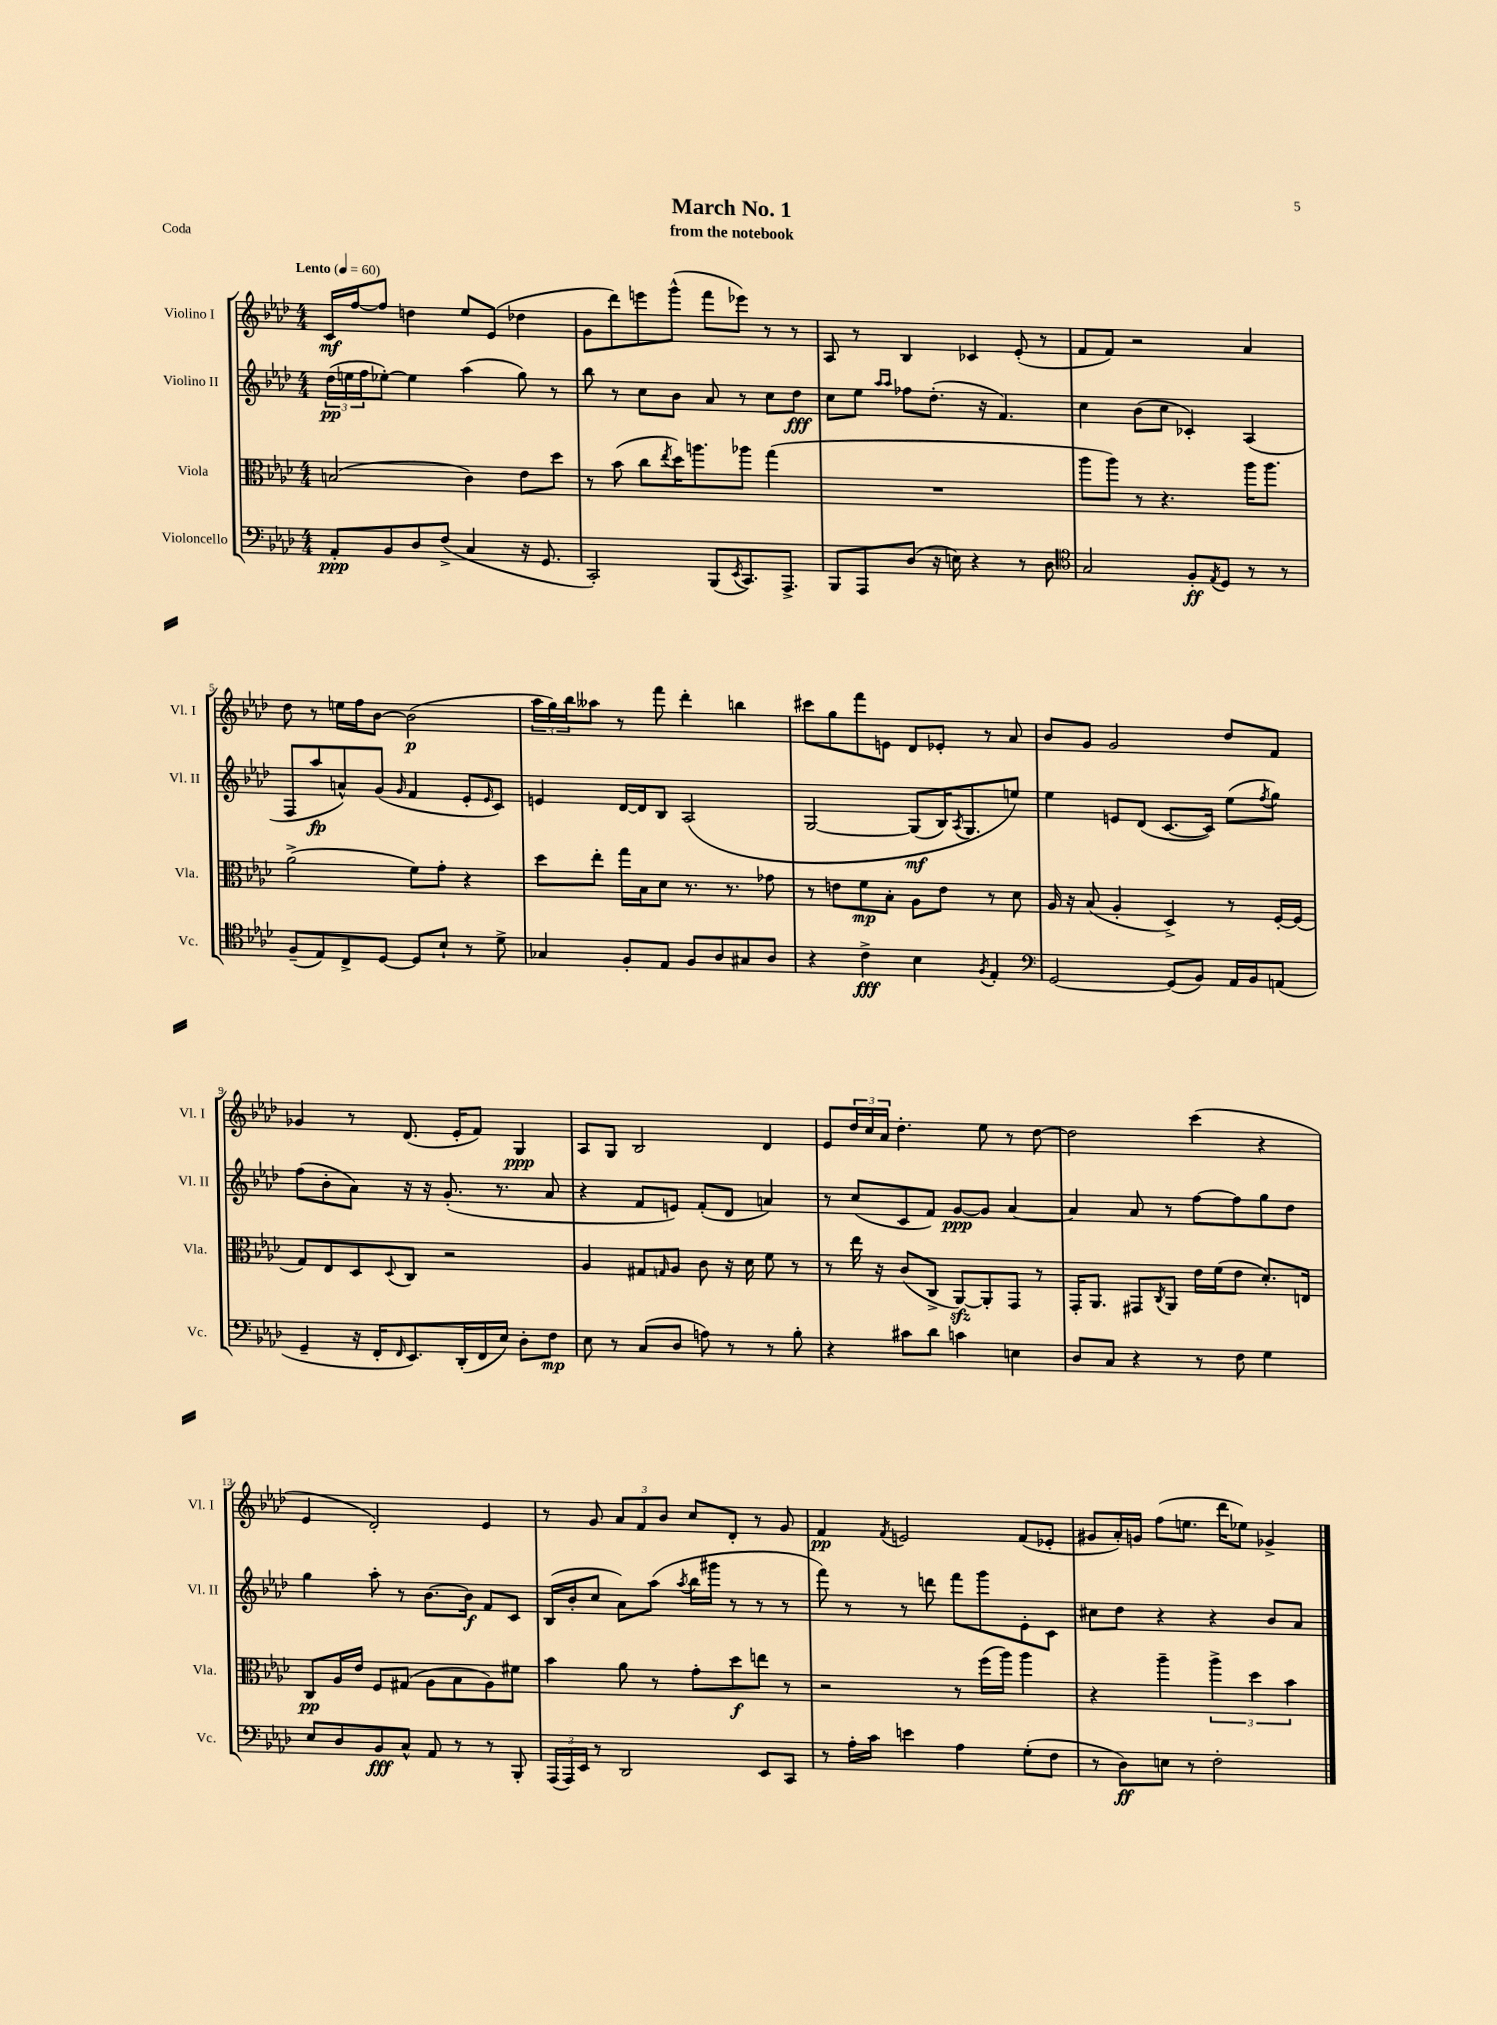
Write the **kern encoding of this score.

**kern	**kern	**kern	**kern
*staff4	*staff3	*staff2	*staff1
*clefF4	*clefC3	*clefG2	*clefG2
*k[b-e-a-d-]	*k[b-e-a-d-]	*k[b-e-a-d-]	*k[b-e-a-d-]
*M4/4	*M4/4	*M4/4	*M4/4
*MM60	*MM60	*MM60	*MM60
8AA-'	(2B	(24dd-	16c
.	.	24ee	.
.	.	.	[16ff
.	.	24ff	.
8BB-	.	[8ee-')	8ff]
8D-	.	4ee-]	4dd
(8F^	.	.	.
4C	4c)	(4aa-	8ee-
.	.	.	(8e-
16r	8e-	8gg)	4dd-
8.GG	.	.	.
.	8dd-	8r	.
=	=	=	=
2CC')	8r	8bb-	8g
.	(8b-	8r	8ddd-)
.	8cc	8cc	8eee
.	8qee-	.	.
.	16dd-)	8b-	(8ggg^^
.	8.aa	.	.
(8BBB-	.	8a-	8fff
8qEE-	.	.	.
8.CC)	8aa-	8r	8eee-)
.	(4gg	8cc	8r
8.AAA-^	.	.	.
.	.	8dd-	8r
=	=	=	=
8BBB-	1r	8cc	8A-
8AAA-	.	8ee-	8r
.	.	16qqaa-	.
.	.	16qqaa-	.
(8D-	.	8ff-	4B-
16r	.	(8.dd-'	.
16E)	.	.	.
4r	.	.	4c-
.	.	16r	.
.	.	4.f)	.
8r	.	.	(8e-'
8D-	.	.	8r
=	=	=	=
*clefC4	*	*	*
2G	8aa-	4cc	8f
.	8aa-)	.	8f)
.	8r	(8b-	2r
.	4.r	8cc	.
8F'	.	4c-')	.
8qE-	.	.	.
8D-	.	.	.
8r	16aa-	(4A-	4a-
.	8.aa-	.	.
8r	.	.	.
=	=	=	=
(8F~	(2a-^	8F	8dd-
8E-)	.	8aa-	8r
8C^	.	8a^^)	16ee
.	.	.	16ff
[8D-	.	(8g	[8b-
.	.	16qqg	.
8D-]	8f)	4f	(2b-]
8B-`	8g'	.	.
8r	4r	8e-'	.
.	.	16qqe-	.
8d-^	.	8c)	.
=	=	=	=
4G-	8dd-	4e	24aa-
.	.	.	24gg)
.	.	.	24bb-
.	8ee-'	.	8aa--
8F'	16gg	[16d-	8r
.	16B-	16d-]	.
8E-	8d-	8B-	8fff
8F	8.r	&(2A-	4ddd-'
8A-	.	.	.
.	8.r	.	.
8G#	.	.	4bb
8A-	8g-	.	.
=	=	=	=
4r	8r	[2G	8ccc#
.	8e	.	8gg
4c^	8f	.	8fff
.	8B-'	.	8e
4B-	8A-	(8G]	8d-
.	8e	16B-)	8e-'
.	.	8qA-	.
.	.	8.G	.
8qF	.	.	.
4E-'	8r	.	8r
.	8d-	8ee&)	8a-
=	=	=	=
*clefF4	*	*	*
[2GG	16A-	4ee-	8b-
.	16r	.	.
.	(8B-	.	8g
.	4A-'	8e	2g
.	.	(8d-	.
(8GG]	4D-^)	[8.c	.
8BB-)	.	.	.
.	.	16c])	.
16AA-	8r	(8ee-	8dd-
16BB-	.	.	.
.	.	8qff	.
(8AA	[16F'	8gg)	8f
.	(16F]	.	.
=	=	=	=
4GG~	8G)	(8ff	4g-
.	8E-	8b-'	.
16r	8D-	8a-)	8r
16FF'	.	.	.
16qqFF	8qqD-	.	.
8.EE-)	8C	16r	(8.d-
.	.	16r	.
.	2r	(8.g'	.
(16DD-'	.	.	16e-'
16FF	.	.	8f)
16E-)	.	8.r	.
8D-'	.	.	4G
8F	.	8a-	.
=	=	=	=
8E-	4A-	4r	8A-
8r	.	.	8G
(8C	8G#	8f	2B-
.	16qqG	.	.
8D-	8A-	8e)	.
8A)	8c	(8f'	.
8r	16r	8d-	.
.	16d-	.	.
8r	8f	4a)	4d-
8B-'	8r	.	.
=	=	=	=
4r	8r	8r	8e-
.	16ee-	(8cc	24dd-
.	.	.	24cc
.	16r	.	.
.	.	.	24a-
8c#	(8c	8c	4.dd-'
8d-	8C^	8f)	.
4c	[8AA-)	[8g	.
.	8AA-']	8g]	8ee-
4E	8GG	[4a-	8r
.	8r	.	[8dd-
=	=	=	=
8D-	16GG'	4a-]	2dd-]
.	8.AA-	.	.
8C	.	.	.
4r	8GG#	8a-	.
.	8qC	.	.
.	8AA-	8r	.
8r	16e-	[8ff	(4ccc
.	(16f	.	.
8F	8e-	8ff]	.
4G	8.d-')	8gg	4r
.	.	8dd-	.
.	16E	.	.
=	=	=	=
8E-	8C	4gg	4e-
8D-	16A-	.	.
.	16e-	.	.
8BB-	8F	8aa-'	2d-')
8C^^	(8G#	8r	.
8AA-	8A-	[8.b-	.
8r	8B-	.	.
.	.	16b-]	.
8r	8A-)	8f	4e-
8BBB-'	8f#	8c	.
=	=	=	=
(24AAA-	4b-	(16B-	8r
24AAA-)	.	.	.
.	.	16b-'	.
24EE-	.	.	.
8r	.	8cc	8g
2DD-	8a-	8a-)	12a-
.	.	.	12f
.	8r	(8aa-	.
.	.	.	12b-
.	.	8qaa-	.
.	8g'	16bb-	8cc
.	.	16ggg#	.
.	8dd-	8r	8d-'
8EE-	8ee	8r	8r
8CC	8r	8r	8g
=	=	=	=
8r	2r	8fff)	4f
16A-'	.	8r	.
16c	.	.	.
.	.	.	8qf
4e	.	8r	2e
.	.	8ddd	.
4A-	8r	8fff	.
.	(16ff	8ggg	.
.	16aa-)	.	.
(8G'	4aa-	8e-'	(8f
8F	.	8c	8e-'
=	=	=	=
8r	4r	8cc#	8g#
8D-)	.	8dd-	16a-')
.	.	.	16g
8E	4aa-~	4r	(8ff
8r	.	.	8.ee
2F'	6aa-^	4r	.
.	.	.	16ddd-
.	.	.	8ee-)
.	6dd-	.	.
.	.	8b-	4g-^
.	6b-	.	.
.	.	8a-	.
==	==	==	==
*-	*-	*-	*-
